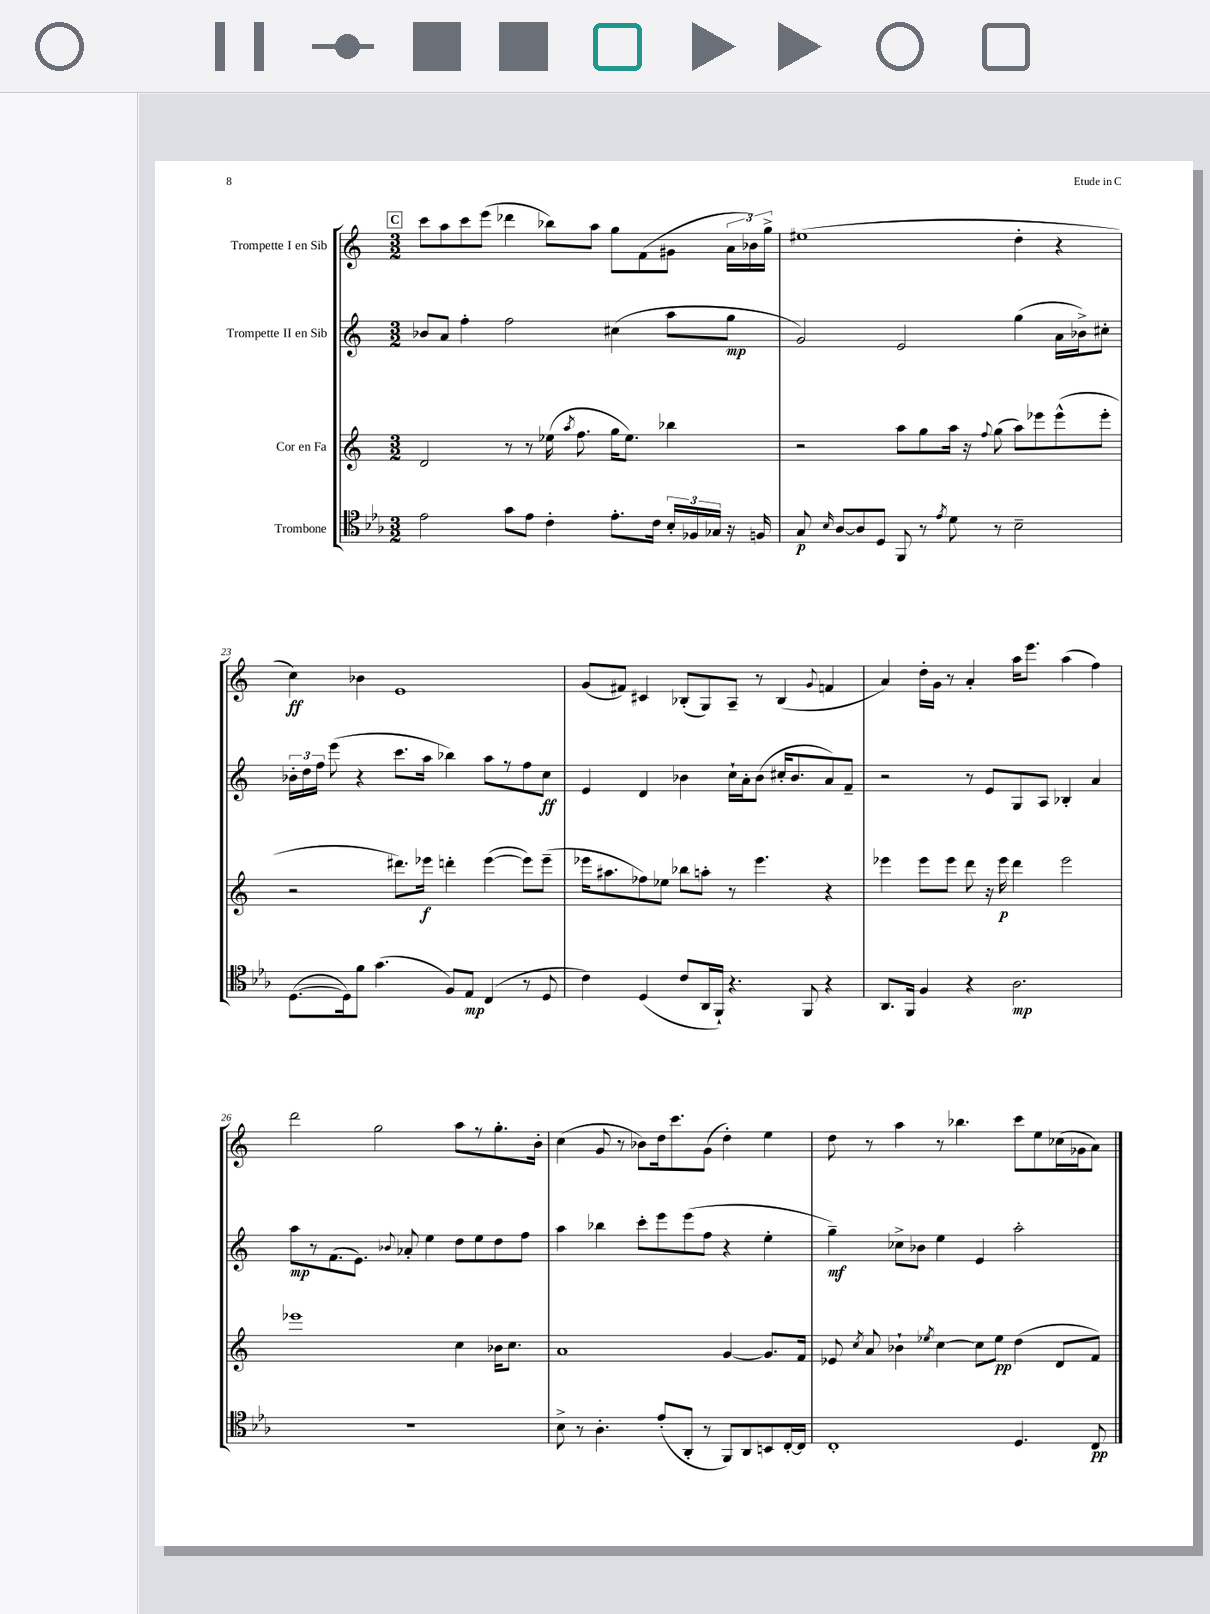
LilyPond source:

<<
\new StaffGroup <<
\new Staff = "s0" \with { instrumentName = "Trompette I en Sib" } {
    \clef treble \key c \major \numericTimeSignature \time 3/2
    \autoBeamOff \mark \markup { \box "C" } c'''8[ a''8 c'''8 e'''8]( des'''4 bes''8[) a''8] g''8[ f'8( gis'8] \tuplet 3/2 { a'16[ bes'16) g''16]-> } |
    eis''1( d''4-. r4 |
    c''4\ff) bes'4 e'1 |
    g'8[( fis'8]) cis'4 bes8[-.( g8) a8]-- r8 bes4( \appoggiatura { g'8 } f'4 |
    a'4) d''16[-. g'16] r8 a'4-. a''16[ e'''8.] a''4( f''4) |
    d'''2 g''2 a''8[ r8 g''8.-. b'16]-. |
    c''4( g'8 r8 bes'8[) d''16 c'''8. g'8]( d''4-.) e''4 |
    d''8 r8 a''4 r8 bes''4. c'''8[ e''8 ces''16( ges'16 a'8]) \bar "|." |
}
\new Staff = "s1" \with { instrumentName = "Trompette II en Sib" } {
    \clef treble \key c \major \numericTimeSignature \time 3/2
    \autoBeamOff \mark \markup { \box "C" } bes'8[ a'8] f''4-. f''2 cis''4( a''8[ g''8]\mp |
    g'2) e'2 g''4( a'16[ bes'16->) cis''8]-. |
    \tuplet 3/2 { bes'16[-. d''16 f''16] } e'''8( r4 c'''8.[ a''16] bes''4) a''8[ r8 f''8 c''8]\ff |
    e'4 d'4 bes'4 c''16[-! a'16-. bes'8]( cis''16[-. bes'8. a'8) f'8]-- |
    r2 r8 e'8[ g8 a8] bes4-. a'4 |
    a''8[\mp r8 f'8.( e'8.]) \appoggiatura { bes'8 } aes'8-. e''4 d''8[ e''8 d''8 f''8] |
    a''4 bes''4 c'''8[-. e'''8 e'''8( f''8] r4 e''4-. |
    g''4--\mf) ces''8[-> bes'8] e''4 e'4 a''2-. \bar "|." |
}
\new Staff = "s2" \with { instrumentName = "Cor en Fa" } {
    \clef treble \key c \major \numericTimeSignature \time 3/2
    \autoBeamOff \mark \markup { \box "C" } d'2 r8 r8 ees''16( \acciaccatura { a''8 } f''8. g''16[ ees''8.]) bes''4 |
    r2 a''8[ g''8 a''16] r16 \appoggiatura { f''8 } g''8( a''8[) ees'''8 ees'''8-^( ees'''8]-. |
    r2 dis'''8.[) ees'''16]\f d'''4-. ees'''4~( ees'''8[) ees'''8]--( |
    ees'''16[ ais''8. fes''8) ees''8] bes''8[ a''8]-. r8 ees'''4. r4 |
    ees'''4 ees'''8[ ees'''8] d'''8 r16 ees'''16\p d'''4 ees'''2 |
    ees'''1 c''4 bes'16[ c''8.] |
    a'1 g'4~ g'8.[ f'16] |
    ees'8 \acciaccatura { c''8 } a'8 bes'4-! \acciaccatura { ees''8 } c''4~ c''8[ ees''8]\pp d''4( d'8[ f'8]) \bar "|." |
}
\new Staff = "s3" \with { instrumentName = "Trombone" } {
    \clef tenor \key ees \major \numericTimeSignature \time 3/2
    \autoBeamOff \mark \markup { \box "C" } ees'2 g'8[ ees'8] c'4-. ees'8.[-. c'16] \tuplet 3/2 { bes16[-. fes16 ges16] } r16 f16 |
    g8\p \grace { bes16 } aes8[~ aes8 d8] f,8 r8 \acciaccatura { ees'8 } d'8 r8 bes2-- |
    d8.[~( d16) f'8] g'4.( f8[) ees8]\mp c4( r8 d8 |
    c'4) d4( c'8[ aes,16 f,16]-!) r4. f,8 r4 |
    aes,8.[ f,16] f4 r4 aes2.\mp |
    R1. |
    bes8-> r8 aes4.-. ees'8[-.( aes,8]-. r8 f,8[) aes,8 b,8 c16~-. c16] |
    c1-. d4. c8\pp \bar "|." |
}
>>
>>
\layout { \context { \Score currentBarNumber = #21 } }
